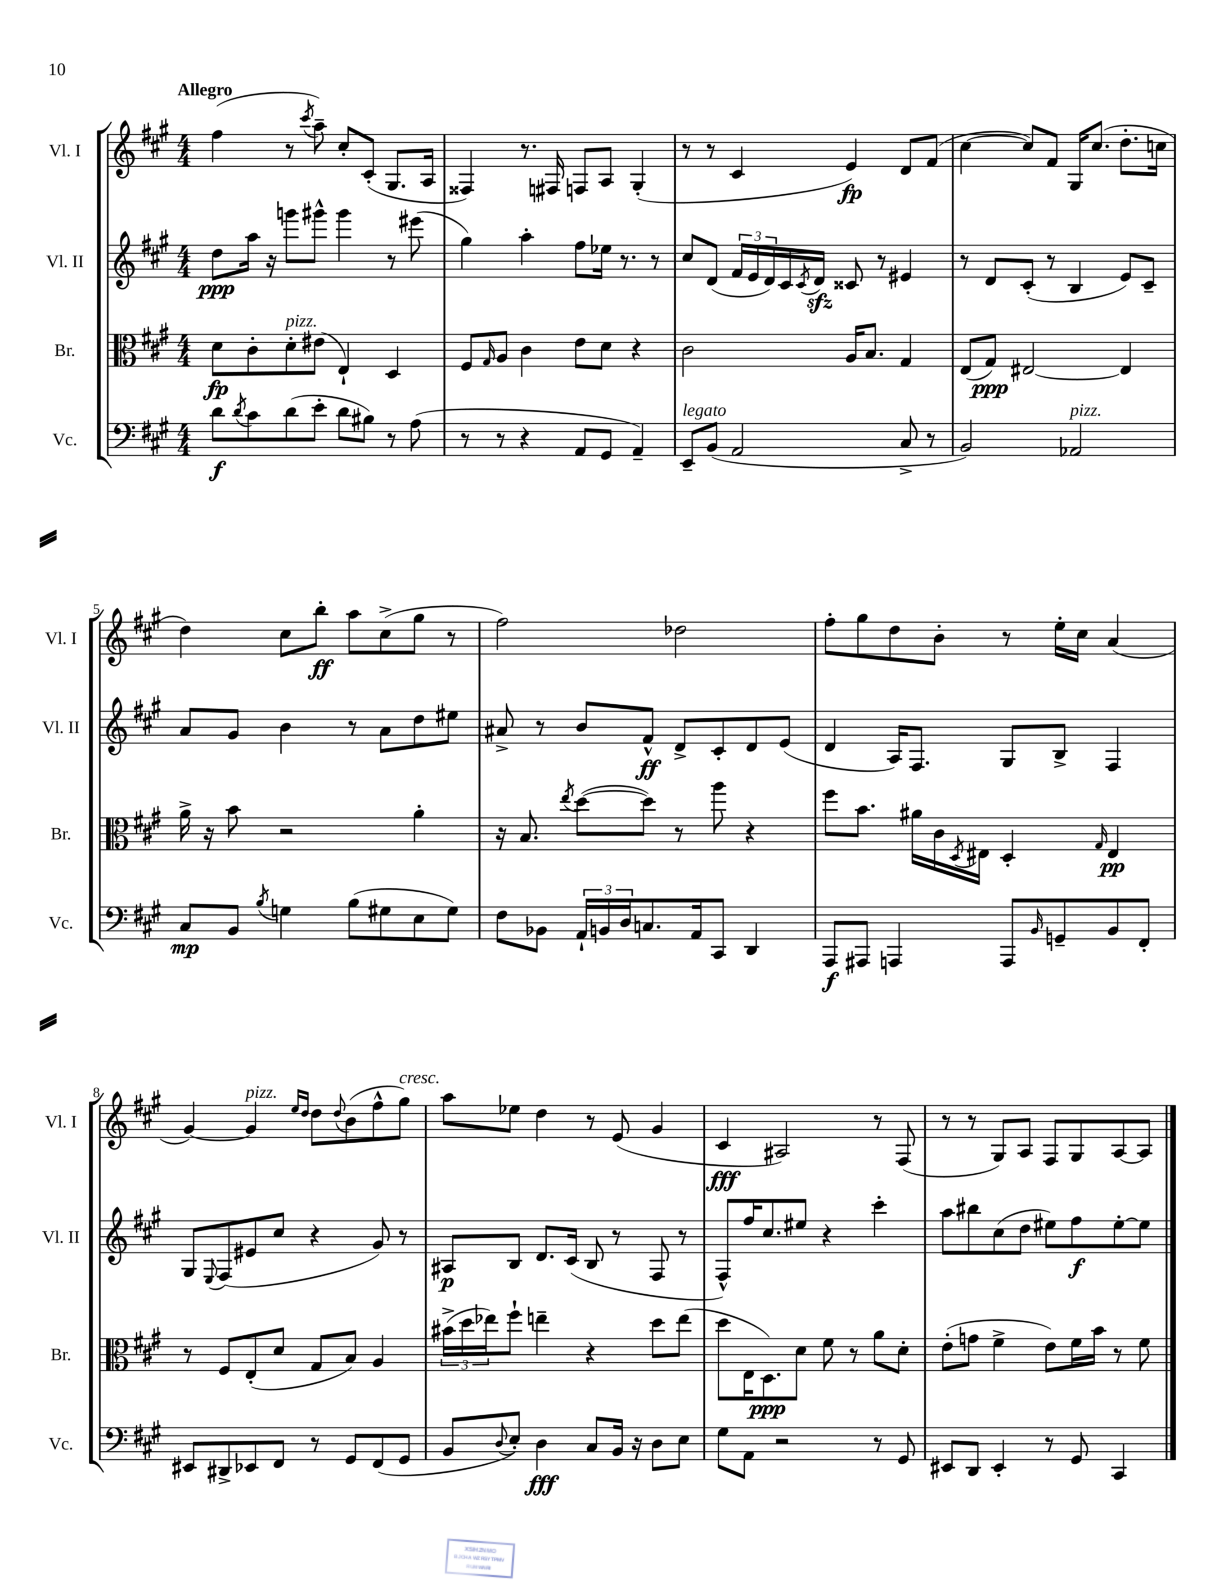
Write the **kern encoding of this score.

**kern	**dynam	**kern	**dynam	**kern	**dynam	**kern	**dynam
*part4	*part4	*part3	*part3	*part2	*part2	*part1	*part1
*staff4	*staff4	*staff3	*staff3	*staff2	*staff2	*staff1	*staff1
*I"Vc.	*	*I"Br.	*	*I"Vl. II	*	*I"Vl. I	*
*I'Vc.	*	*I'Br.	*	*I'Vl. II	*	*I'Vl. I	*
*clefF4	*	*clefC3	*	*clefG2	*	*clefG2	*
*k[f#c#g#]	*	*k[f#c#g#]	*	*k[f#c#g#]	*	*k[f#c#g#]	*
*M4/4	*	*M4/4	*	*M4/4	*	*M4/4	*
=1	=1	=1	=1	=1	=1	=1	=1
!	!	!	!	!	!	!LO:TX:a:B:t=Allegro	!
8d\L	f	8d\L	fp	8dd\L	ppp	(4ff#\	.
8qd/	.	.	.	.	.	.	.
8c#\	.	8c#'\	.	16aa\Jk	.	.	.
.	.	.	.	16r	.	.	.
!	!	!LO:TX:a:i:t=pizz.	!	!	!	!	!
(8d\	.	8d'\	.	8gggn\L	.	8r	.
.	.	.	.	.	.	8qccc#/	.
8e'\J	.	(8e#X\J	.	8ggg#X^^\J	.	8aa~\)	.
8d\L	.	4E`/)	.	4ggg#\	.	8cc#'/L	.
8B#X\J)	.	.	.	.	.	(8c#'/J	.
8r	.	4D/	.	8r	.	8.G#/L	.
(8A\	.	.	.	(8eee#X\	.	.	.
.	.	.	.	.	.	16A/Jk	.
=2	=2	=2	=2	=2	=2	=2	=2
8r	.	8F#/L	.	4gg#\)	.	4F##X/)	.
.	.	16qqG#/	.	.	.	.	.
8r	.	8A/J	.	.	.	.	.
4r	.	4c#\	.	4aa'\	.	8.r	.
.	.	.	.	.	.	16F#X/	.
8AA/L	.	8e\L	.	8ff#\L	.	8Fn/L	.
8GG#/J	.	8d\J	.	16ee-X\Jk	.	8A/J	.
.	.	.	.	8.r	.	.	.
4AA~/)	.	4r	.	.	.	(4G#'/	.
.	.	.	.	8r	.	.	.
=3	=3	=3	=3	=3	=3	=3	=3
!LO:TX:a:i:t=legato	!	!	!	!	!	!	!
8EE~/L	.	2c#\	.	8cc#/L	.	8r	.
(8BB/J	.	.	.	(8d/J	.	8r	.
2AA/	.	.	.	24f#/LL	.	4c#/	.
.	.	.	.	24e/	.	.	.
.	.	.	.	24d/)	.	.	.
.	.	.	.	16c#/	.	.	.
.	.	.	.	8qc#/	.	.	.
.	.	.	.	16dzz/JJ	.	.	.
.	.	16A/KL	.	8c##X/	.	4e/)	fp
.	.	8.B/J	.	.	.	.	.
.	.	.	.	8r	.	.	.
8C#^/	.	4G#/	.	4e#X/	.	8d/L	.
8r	.	.	.	.	.	(8f#/J	.
=4	=4	=4	=4	=4	=4	=4	=4
2BB/)	.	(8E/L	.	8r	.	[4cc#\	.
.	.	8G#/J)	ppp	8d/L	.	.	.
.	.	[2E#X/	.	(8c#'/J	.	8cc#/L])	.
.	.	.	.	8r	.	8f#/J	.
!LO:TX:a:i:t=pizz.	!	!	!	!	!	!	!
2AA-X/	.	.	.	4B/	.	16G#/KL	.
.	.	.	.	.	.	(8.cc#/J	.
.	.	4E#/]	.	8e/L)	.	8.dd'\L	.
.	.	.	.	8c#~/J	.	.	.
.	.	.	.	.	.	16ccn\Jk	.
!!LO:LB:g=z
=5	=5	=5	=5	=5	=5	=5	=5
8C#/L	mp	16a^\	.	8a/L	.	4dd\)	.
.	.	16r	.	.	.	.	.
8BB/J	.	8b\	.	8g#/J	.	.	.
8qB/	.	.	.	.	.	.	.
4Gn\	.	2r	.	4b\	.	8cc#\L	.
.	.	.	.	.	.	8bb'\J	ff
(8B\L	.	.	.	8r	.	8aa\L	.
8G#X\	.	.	.	8a\L	.	(8cc#^\	.
8E\	.	4a'\	.	8dd\	.	8gg#\J	.
8G#\J)	.	.	.	8ee#X\J	.	8r	.
=6	=6	=6	=6	=6	=6	=6	=6
8F#\L	.	16r	.	8a#X^/	.	2ff#\)	.
.	.	8.B/	.	.	.	.	.
8BB-X\J	.	.	.	8r	.	.	.
.	.	8qee/	.	.	.	.	.
24AA`/LL	.	([8dd\L	.	8b/L	.	.	.
24BBn/	.	.	.	.	.	.	.
24D/J	.	.	.	.	.	.	.
8.Cn/	.	8dd\J])	.	8f#^^/J	ff	.	.
.	.	8r	.	8d^/L	.	2dd-X\	.
16AA/k	.	.	.	.	.	.	.
8CC#/J	.	8aa\	.	8c#'/	.	.	.
4DD/	.	4r	.	8d/	.	.	.
.	.	.	.	(8e/J	.	.	.
=7	=7	=7	=7	=7	=7	=7	=7
8AAA/L	f	8ff#\L	.	4d/	.	8ff#'\L	.
8AAA#X/J	.	8.b\J	.	.	.	8gg#\	.
4AAAn/	.	.	.	16A/KL)	.	8dd\	.
.	.	16a#X\LL	.	8.F#/J	.	.	.
.	.	16c#\	.	.	.	8b'\J	.
.	.	8qD/	.	.	.	.	.
.	.	16E#X\JJ	.	.	.	.	.
8AAA/L	.	4D'/	.	8G#/L	.	8r	.
16qqBB/	.	.	.	.	.	.	.
8GGn~/	.	.	.	8B^/J	.	16ee'\LL	.
.	.	.	.	.	.	16cc#\JJ	.
.	.	16qqG#/	.	.	.	.	.
8BB/	.	4E#/	pp	4F#/	.	(4a/	.
8FF#'/J	.	.	.	.	.	.	.
!!LO:LB:g=z
=8	=8	=8	=8	=8	=8	=8	=8
8EE#X/L	.	8r	.	8G#/L	.	[4g#/)	.
.	.	.	.	8qqE/	.	.	.
8DD#X^/	.	8F#/L	.	(8F#/	.	.	.
!	!	!	!	!	!	!LO:TX:a:i:t=pizz.	!
8EE-X/	.	(8E'/	.	8e#X/	.	4g#/]	.
8FF#/J	.	8d/J	.	8cc#/J	.	.	.
.	.	.	.	.	.	16qqee/LL	.
.	.	.	.	.	.	16qqdd/JJ	.
8r	.	8G#/L	.	4r	.	8dd\L	.
.	.	.	.	.	.	8qqdd/	.
8GG#/L	.	8B/J)	.	.	.	(8b\	.
(8FF#/	.	4A/	.	8g#/)	.	8ff#^^\	.
!	!	!	!	!	!	!LO:TX:a:i:t=cresc.	!
8GG#/J	.	.	.	8r	.	8gg#\J)	.
=9	=9	=9	=9	=9	=9	=9	=9
8BB/L	.	(24b#X^\LL	.	8A#X/L	p	8aa\L	.
.	.	24dd\	.	.	.	.	.
.	.	24ee-X\J)	.	.	.	.	.
8qqD/	.	.	.	.	.	.	.
8E'/J)	.	8ff#`\J	.	8B/J	.	8ee-X\J	.
4D\	fff	4een~\	.	8.d/L	.	4dd\	.
.	.	.	.	(16c#/Jk	.	.	.
8C#/L	.	4r	.	8B/	.	8r	.
16BB/Jk	.	.	.	8r	.	(8e/	.
16r	.	.	.	.	.	.	.
8D\L	.	8dd\L	.	8F#/	.	4g#/	.
8E\J	.	(8ee\J	.	8r	.	.	.
=10	=10	=10	=10	=10	=10	=10	=10
8G#\L	.	8dd\L	.	8F#^^/L)	.	4c#/	fff
8AA\J	.	16E\K	.	16ff#/K	.	.	.
.	.	8.D\)	ppp	8.cc#/	.	.	.
2r	.	.	.	.	.	2A#X/)	.
.	.	8d\J	.	8ee#X/J	.	.	.
.	.	8f#\	.	4r	.	.	.
.	.	8r	.	.	.	.	.
8r	.	8a\L	.	4ccc#'\	.	8r	.
8GG#/	.	8d'\J	.	.	.	(8F#/	.
=11	=11	=11	=11	=11	=11	=11	=11
8EE#X/L	.	(8e'\L	.	8aa\L	.	8r	.
8DD/J	.	8gn\J	.	8bb#X\	.	8r	.
4EE#'/	.	4f#^\	.	(8cc#\	.	8G#/L)	.
.	.	.	.	8dd\J	.	8A/J	.
8r	.	8e\L)	.	8ee#X\L)	.	8F#/L	.
8GG#/	.	16f#\L	.	8ff#\	f	8G#/	.
.	.	16b\JJ	.	.	.	.	.
4CC#/	.	8r	.	[8ee#'\	.	[8A/	.
.	.	8f#\	.	8ee#\J]	.	8A/J]	.
==	==	==	==	==	==	==	==
*-	*-	*-	*-	*-	*-	*-	*-
